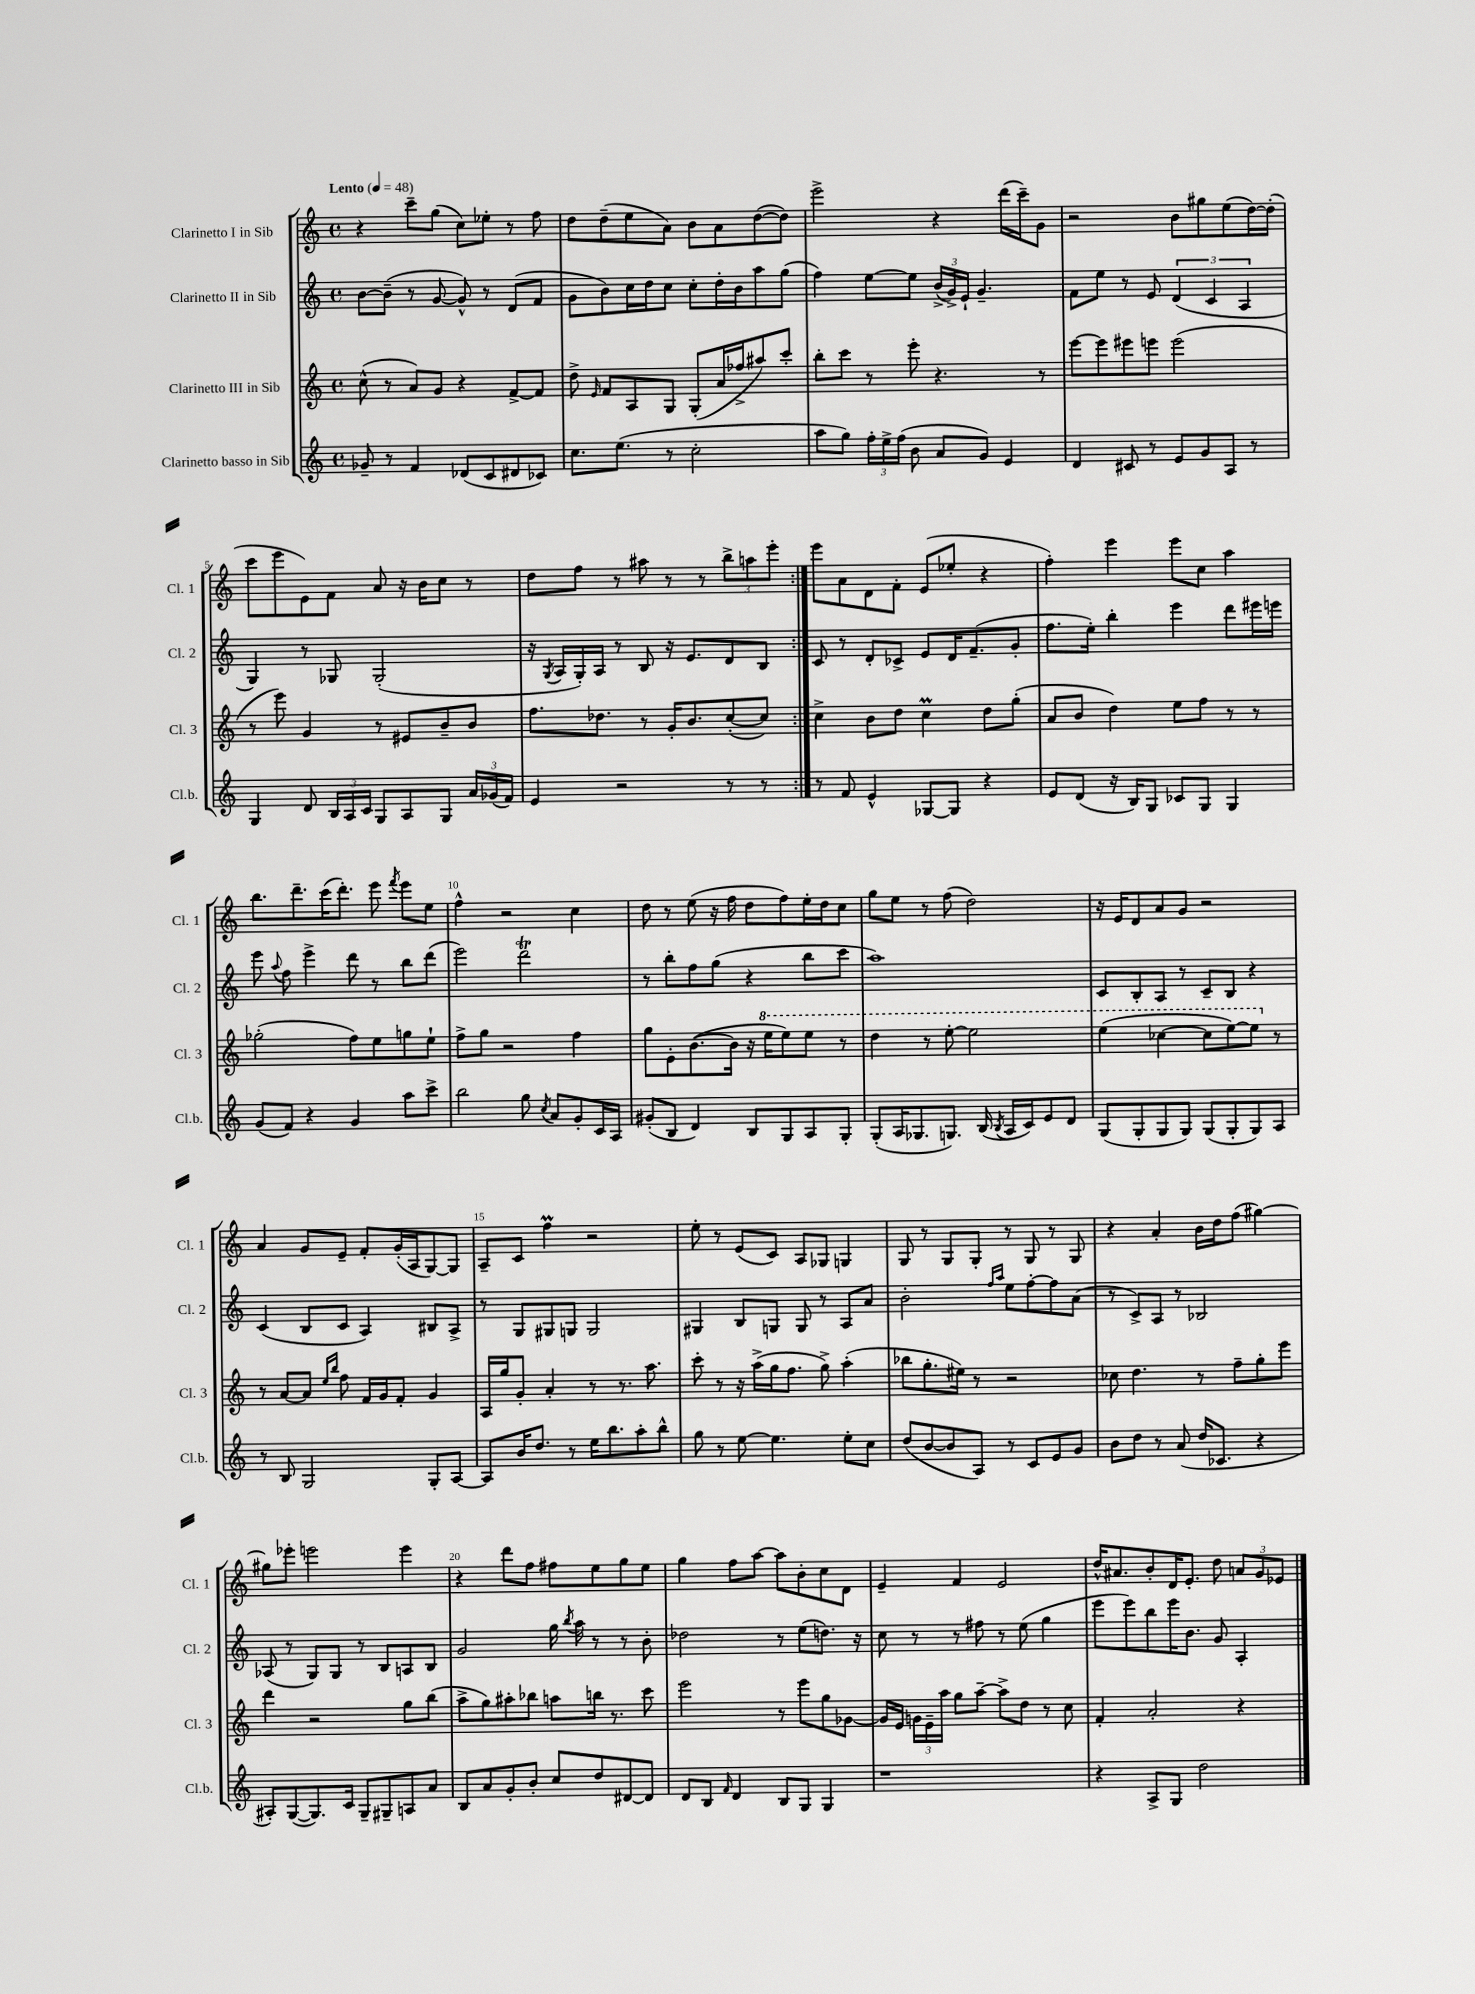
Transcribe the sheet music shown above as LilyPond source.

<<
\new StaffGroup <<
\new Staff = "s0" \with { instrumentName = "Clarinetto I in Sib" shortInstrumentName = "Cl. 1" } {
    \clef treble \key c \major \defaultTimeSignature \time 4/4 \tempo "Lento" 4 = 48
    \autoBeamOff \repeat volta 2 { r4 c'''8[-- g''8]( c''8[) ees''8]-. r8 f''8 |
    d''8[ d''8--( e''8 a'8]) b'8[ a'8 d''8~( d''8]) |
    e'''2-> r4 d'''16[( c'''16--) g'8] |
    r2 b'8[ gis''8 e''8( d''16~) d''16]-.( |
    c'''8[ e'''8 e'8) f'8] a'8 r16 b'16[ c''8] r8 |
    d''8[ f''8] r8 ais''8 r8 r8 \tuplet 3/2 { b''8[-> a''8 e'''8]-. } | }
    e'''8[ a'8 d'8 f'8]-. e'8[( ees''8]-. r4 |
    f''4-.) e'''4 e'''8[ c''8] a''4 |
    b''8.[ d'''8.-- c'''16( d'''8.]-.) e'''8 \acciaccatura { f'''8 } e'''8[ e''8] |
    f''4-^ r2 c''4 |
    d''8 r8 e''8( r16 f''16 d''8[ f''8) e''16-. d''16 c''8] |
    g''8[ e''8] r8 f''8( d''2) |
    r16 e'16[ d'8 a'8 g'8] r2 |
    a'4 g'8[ e'8]-- f'8[-. g'16-.( a16 g8~) g8] |
    a8[-- c'8] f''4\prall r2 |
    e''8-. r8 e'8[( c'8]) a8[ ges8] g4 |
    g8 r8 g8[ g8]-. r8 g8 r8 g8 |
    r4 a'4-. b'16[ d''16 f''8]( gis''4~) |
    gis''8[ ees'''8]-. e'''2 e'''4 |
    r4 d'''8[ f''8] fis''8[ e''8 g''8 e''8] |
    g''4 f''8[ a''8]~ a''8[ b'8-. c''8 d'8] |
    e'4-- f'4 e'2 |
    d''16[-^ ais'8. b'8-. d'16 e'8.]-. d''8 \tuplet 3/2 { a'8[ g'8 ees'8] } \bar "|." |
}
\new Staff = "s1" \with { instrumentName = "Clarinetto II in Sib" shortInstrumentName = "Cl. 2" } {
    \clef treble \key c \major \defaultTimeSignature \time 4/4
    \autoBeamOff \repeat volta 2 { b'8[~ b'8]--( r8 g'8~ g'8-^) r8 d'8[( f'8] |
    g'8[ b'8) c''16 d''16 c''8] c''8[-. d''16-. b'16 a''8 g''8]( |
    f''4) e''8[~ e''8] \tuplet 3/2 { b'16[->( g'16->) e'16]-! } g'4.-- |
    f'8[ e''8] r8 e'8 \tuplet 3/2 { d'4( c'4 a4 } |
    g4) r8 ges8 ges2-.( |
    r16 \acciaccatura { g8 } a16[ g16-.) a16] r8 b8 r16 e'8.[ d'8 b8] | }
    c'8 r8 d'8[-. ces'8]-> e'8[ d'16 f'8.--( g'8]-. |
    f''8.[ e''16]-.) b''4-. e'''4 d'''8[ eis'''16 e'''16] |
    e'''8 \appoggiatura { a''8 } f''8 e'''4-> d'''8 r8 b''8[ d'''8]( |
    e'''2) d'''2\trill |
    r8 b''8[-. f''8 g''8]( r4 b''8[ c'''8] |
    a''1) |
    c'8[ b8-. a8] r8 c'8[-- b8] r4 |
    c'4( b8[ c'8] a4) bis8[ a8]-> |
    r8 g8[ gis8 g8] g2 |
    gis4 b8[ g8] g8 r8 a8[ a'8] |
    b'2-. \grace { f''16[ a''16] } e''8[ f''8~-. f''8 a'8]( |
    r8 c'8[->) a8] r8 bes2 |
    aes8( r8 g8[) g8] r8 b8[ a8 b8] |
    g'2 g''16 \acciaccatura { b''8 } a''16 r8 r8 b'8-. |
    des''2 r8 e''8[( d''8.]) r16 |
    c''8 r8 r8 fis''8 r8 e''8( g''4 |
    e'''8[ e'''8) b''8 e'''16 b'8.] g'8 a4-. \bar "|." |
}
\new Staff = "s2" \with { instrumentName = "Clarinetto III in Sib" shortInstrumentName = "Cl. 3" } {
    \clef treble \key c \major \defaultTimeSignature \time 4/4
    \autoBeamOff \repeat volta 2 { c''8-^( r8 a'8[) g'8] r4 f'8[~-> f'8] |
    d''8-> \grace { e'16 } f'8[ a8 g8] g8[-.( a'16 fes''16-> ais''8) c'''8]-. |
    b''8[-. c'''8] r8 e'''8-. r4. r8 |
    e'''8[~ e'''8 eis'''8 e'''8] e'''2( |
    r8 e'''8) g'4 r8 eis'8[ b'8-- b'8] |
    f''8.[ des''8.] r8 g'16[-. b'8. c''8~-.( c''8]) | }
    c''4-> b'8[ d''8] c''4\prall d''8[ g''8]-.( |
    a'8[ b'8] d''4) e''8[ f''8] r8 r8 |
    ges''2-.( f''8[) e''8 g''8 e''8]-! |
    f''8[-> g''8] r2 f''4 |
    g''8[ e'8-. b'8.~( b'16] r16 \ottava #1 e'''16[ e'''8) e'''8] r8 |
    d'''4 r8 e'''8~-. e'''2 |
    e'''4( ces'''4~ ces'''8[ e'''8~) e'''8] \ottava #0 r8 |
    r8 a'8[~ a'8] \grace { e''16[ b''16] } f''8 f'16[ g'16 f'8]-. g'4 |
    a16[ g''16 g'8]-. a'4-. r8 r8. a''8. |
    c'''8-. r8 r16 a''16[->( g''16 f''8.] g''8->) a''4-.( |
    bes''8[ g''8.-. eis''16]) r8 r2 |
    ces''8 d''4. r8 f''8[-- g''8-. e'''8] |
    d'''4 r2 g''8[ b''8]( |
    a''8[-> g''8) ais''8-. bes''8] a''8[ b''16] r8. c'''8 |
    e'''2 r8 e'''8[ g''8 ges'8]~ |
    ges'16[ e'16] \tuplet 3/2 { g'16[ e'16-- a''16] } g''8[ a''8]~-- a''8[-> d''8] r8 c''8 |
    f'4-. a'2-. r4 \bar "|." |
}
\new Staff = "s3" \with { instrumentName = "Clarinetto basso in Sib" shortInstrumentName = "Cl.b." } {
    \clef treble \key c \major \defaultTimeSignature \time 4/4
    \autoBeamOff \repeat volta 2 { ges'8-- r8 f'4 des'8[( c'8 dis'8 ces'8]) |
    c''8.[ e''8.]( r8 c''2-. |
    a''8[ g''8]) \tuplet 3/2 { f''16[-. e''16-> f''16]( } b'8 a'8[ g'8]) e'4 |
    d'4 cis'8 r8 e'8[ g'8 a8] r8 |
    g4 d'8 \tuplet 3/2 { b16[ a16 c'16] } g8[ a8 g8] \tuplet 3/2 { a'16[ ges'16( f'16]) } |
    e'4 r2 r8 r8 | }
    r8 f'8 e'4-^ ges8[~ ges8] r4 |
    e'8[ d'8]( r16 b16[) g8] ces'8[ g8] g4 |
    g'8[( f'8]) r4 g'4 a''8[ c'''8]-> |
    b''2 g''8 \acciaccatura { c''8 } a'8[ g'8-. c'16 a16] |
    gis'8[-.( b8] d'4) b8[ g8 a8 g8]-. |
    g8[-.( a16 ges8. g8.]) b16( \acciaccatura { b8 } a16[ c'16) e'8 d'8] |
    g8[( g8-. g8 g8]) g8[( g8-. g8) a8] |
    r8 b8 g2 g8[-. a8]~ |
    a8[ b'16 d''8.] r8 e''16[ b''8. a''8-. b''8]-^ |
    g''8 r8 e''8~ e''4. e''8[-. c''8] |
    d''8[( b'8~ b'8 a8]) r8 c'8[ e'8 g'8] |
    b'8[ d''8] r8 a'8( d''16[ ces'8.] r4 |
    ais8[-.) g8~( g8.) c'16] g8[-- gis8-- a8 a'8] |
    b8[ a'8 g'8-. b'8]-. c''8[ d''8 dis'8~ dis'8] |
    d'8[ b8] \grace { f'16 } d'4 b8[ g8] g4 |
    r1 |
    r4 a8[-> g8] d''2 \bar "|." |
}
>>
>>
\layout { \context { \Score \override BarNumber.break-visibility = ##(#f #t #t) barNumberVisibility = #(every-nth-bar-number-visible 5) } }
